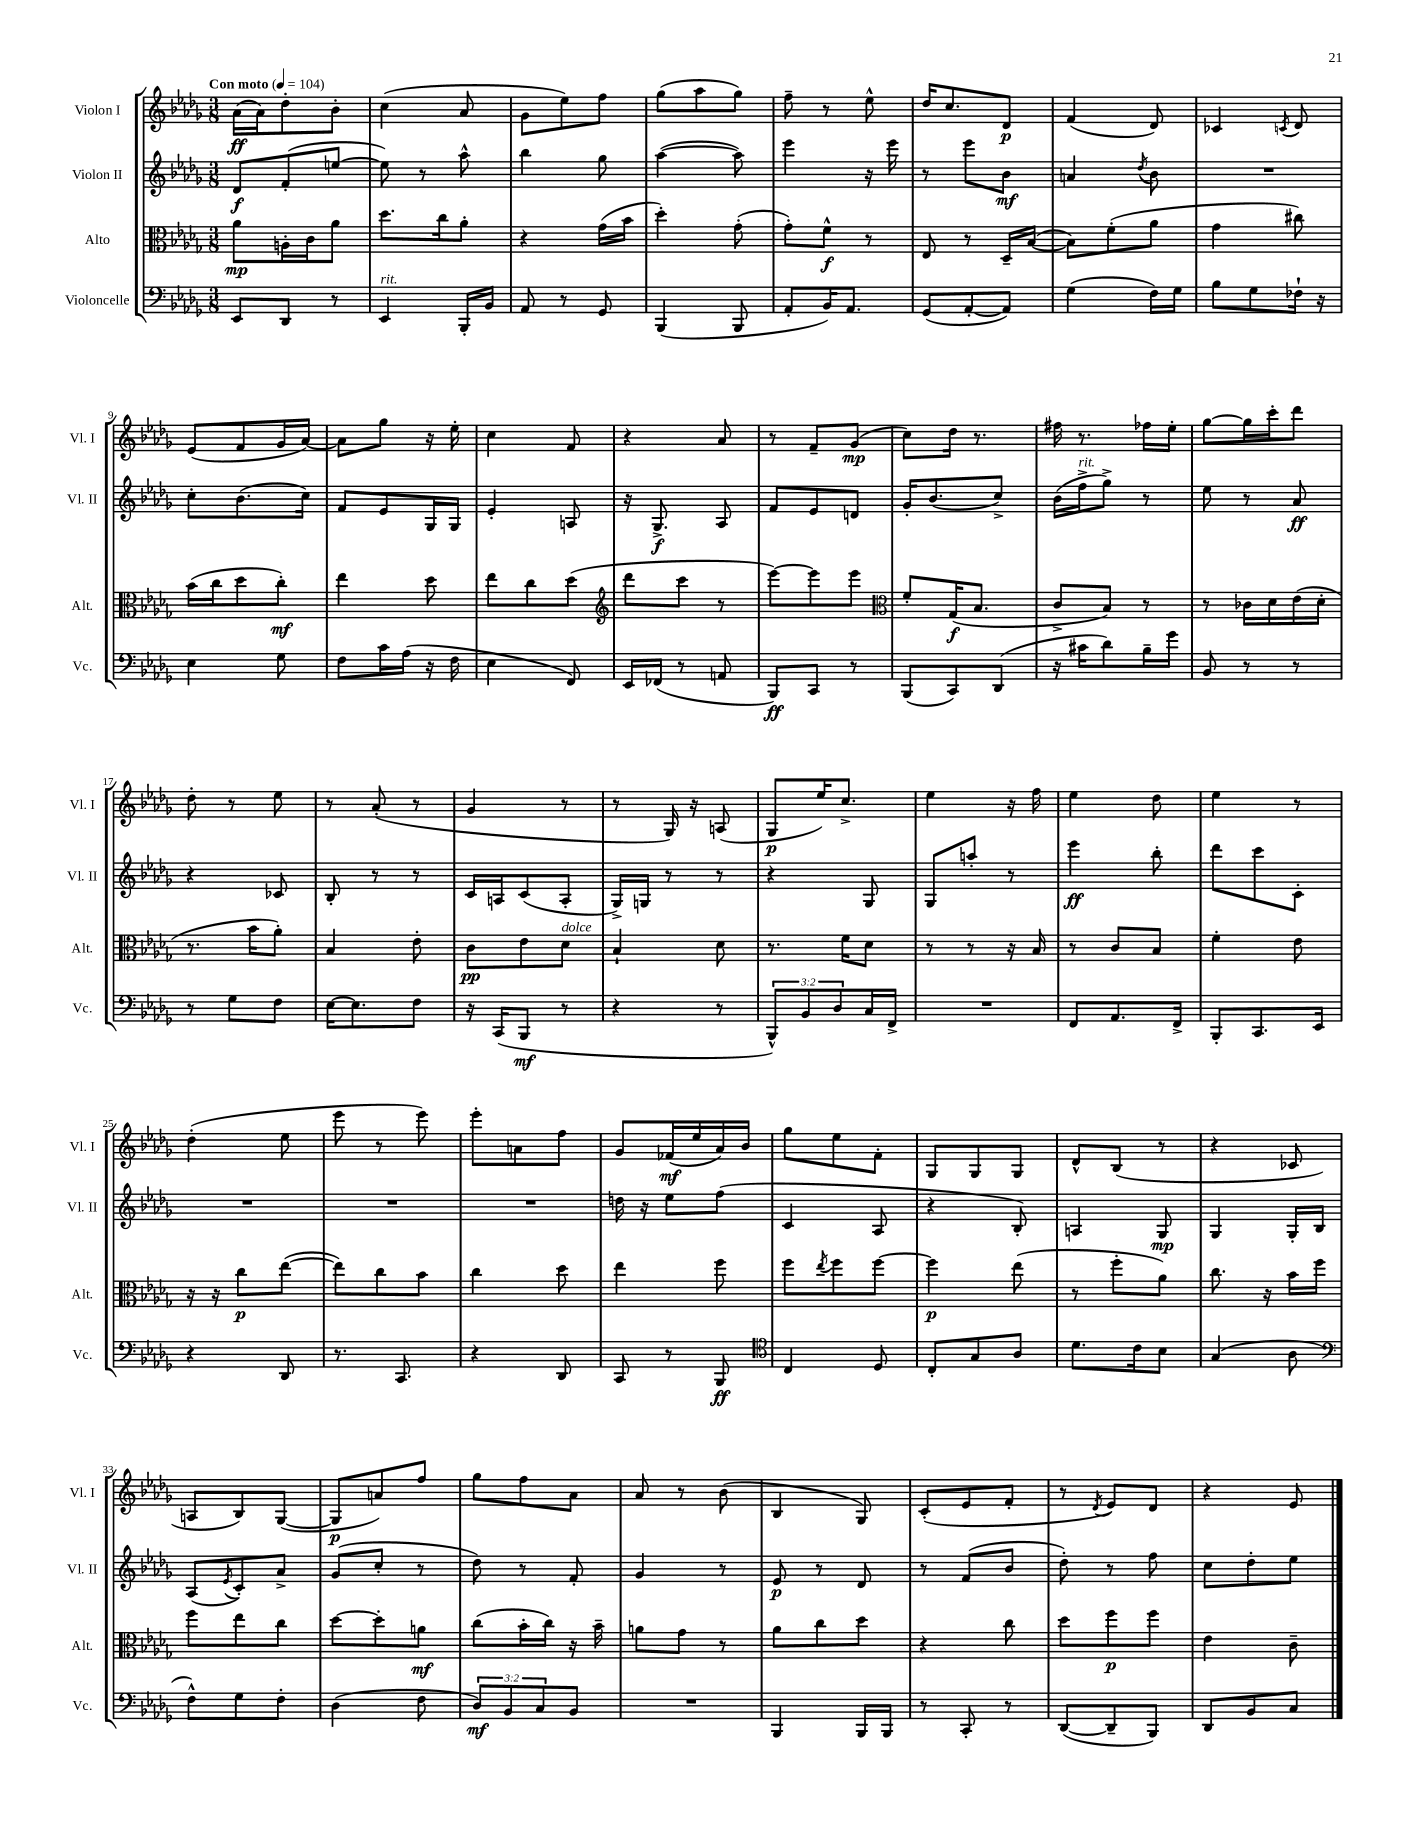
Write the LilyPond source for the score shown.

<<
\new StaffGroup <<
\new Staff = "s0" \with { instrumentName = "Violon I" shortInstrumentName = "Vl. I" } {
    \clef treble \key des \major \numericTimeSignature \time 3/8 \tempo "Con moto" 4 = 104
    aes'16\ff( aes'16) des''8-. bes'8-. |
    c''4( aes'8 |
    ges'8 ees''8) f''8 |
    ges''8( aes''8 ges''8) |
    f''8-- r8 ees''8-^ |
    des''16 c''8. des'8\p |
    f'4( des'8) |
    ces'4 \acciaccatura { c'8 } des'8 |
    ees'8( f'8 ges'16 aes'16~) |
    aes'8 ges''8 r16 ees''16-. |
    c''4 f'8 |
    r4 aes'8 |
    r8 f'8-- ges'8\mp( |
    c''8) des''16 r8. |
    fis''16 r8. fes''16 ees''16-. |
    ges''8~ ges''16 c'''16-. des'''8 |
    des''8-. r8 ees''8 |
    r8 aes'8-.( r8 |
    ges'4 r8 |
    r8 ges16) r16 a8( |
    ges8\p ees''16) c''8.-> |
    ees''4 r16 f''16 |
    ees''4 des''8 |
    ees''4 r8 |
    des''4-.( ees''8 |
    ees'''8 r8 ees'''8) |
    ees'''8-. a'8 f''8 |
    ges'8 fes'16\mf( ees''16 aes'16) bes'16 |
    ges''8 ees''8 f'8-. |
    ges8 ges8 ges8 |
    des'8-^ bes8( r8 |
    r4 ces'8 |
    a8 bes8) ges8~( |
    ges8\p a'8) f''8 |
    ges''8 f''8 aes'8 |
    aes'8 r8 bes'8( |
    bes4 ges8) |
    c'8-.( ees'8 f'8-. |
    r8 \acciaccatura { des'8 } ees'8) des'8 |
    r4 ees'8 \bar "|." |
}
\new Staff = "s1" \with { instrumentName = "Violon II" shortInstrumentName = "Vl. II" } {
    \clef treble \key des \major \numericTimeSignature \time 3/8
    des'8\f f'8-.( e''8~ |
    e''8) r8 aes''8-^ |
    bes''4 ges''8 |
    aes''4~( aes''8) |
    ees'''4 r16 ees'''16 |
    r8 ees'''8 bes'8\mf |
    a'4 \acciaccatura { des''8 } bes'8 |
    R4. |
    c''8-. bes'8.( c''16) |
    f'8 ees'8 ges16 ges16 |
    ees'4-. a8 |
    r16 ges8.->\f aes8 |
    f'8 ees'8 d'8 |
    ges'16-. bes'8.( c''8->) |
    bes'16( f''16->^\markup { \italic "rit." } ges''8->) r8 |
    ees''8 r8 aes'8\ff |
    r4 ces'8 |
    bes8-. r8 r8 |
    c'16 a16 c'8( a8-. |
    ges16->) g16 r8 r8 |
    r4 ges8 |
    ges8 a''8-. r8 |
    ees'''4\ff bes''8-. |
    des'''8 c'''8 c'8-. |
    R4. |
    R4. |
    R4. |
    d''16 r16 ees''8 f''8( |
    c'4 aes8 |
    r4 bes8-.) |
    a4 ges8\mp |
    ges4 ges16-. bes16 |
    aes8( \acciaccatura { ees'8 } c'8-.) aes'8-> |
    ges'8( c''8-. r8 |
    des''8) r8 f'8-. |
    ges'4 r8 |
    ees'8\p r8 des'8 |
    r8 f'8( bes'8 |
    des''8-.) r8 f''8 |
    c''8 des''8-. ees''8 \bar "|." |
}
\new Staff = "s2" \with { instrumentName = "Alto" shortInstrumentName = "Alt." } {
    \clef alto \key des \major \numericTimeSignature \time 3/8
    aes'8\mp a16-. c'16 aes'8 |
    des''8. c''16 aes'8-. |
    r4 ges'16( bes'16 |
    des''4-.) ges'8-.( |
    ges'8-.) f'8-^\f r8 |
    ees8 r8 des16-- bes16~( |
    bes8) f'8-.( aes'8 |
    ges'4 cis''8) |
    bes'16( c''16 des''8 c''8-.\mf) |
    ees''4 des''8 |
    ees''8 c''8 des''8( |
    \clef treble des'''8 c'''8 r8 |
    ees'''8~) ees'''8 ees'''8 |
    \clef alto f'8-. ges16\f( bes8. |
    c'8-> bes8) r8 |
    r8 ces'16 des'16 ees'16( des'16-. |
    r8. bes'16 aes'8-.) |
    bes4 ees'8-. |
    c'8\pp ees'8 des'8^\markup { \italic "dolce" } |
    bes4-! des'8 |
    r8. f'16 des'8 |
    r8 r8 r16 bes16 |
    r8 c'8 bes8 |
    f'4-. ees'8 |
    r16 r16 c''8\p ees''8~( |
    ees''8) c''8 bes'8 |
    c''4 des''8 |
    ees''4 f''8 |
    f''8 \acciaccatura { ees''8 } f''8 f''8~ |
    f''4\p ees''8( |
    r8 f''8-. aes'8) |
    c''8. r16 bes'16 f''16 |
    f''8 ees''8 c''8 |
    des''8~ des''8-. a'8\mf |
    c''8( bes'16-. c''16) r16 bes'16-- |
    a'8 ges'8 r8 |
    aes'8 c''8 des''8 |
    r4 c''8 |
    des''8 f''8\p f''8 |
    ees'4 c'8-- \bar "|." |
}
\new Staff = "s3" \with { instrumentName = "Violoncelle" shortInstrumentName = "Vc." } {
    \clef bass \key des \major \numericTimeSignature \time 3/8 \override Staff.TupletNumber.text = #tuplet-number::calc-fraction-text
    ees,8 des,8 r8 |
    ees,4^\markup { \italic "rit." } bes,,16-. bes,16 |
    aes,8 r8 ges,8 |
    bes,,4( bes,,8 |
    aes,8-. bes,16) aes,8. |
    ges,8( aes,8~-. aes,8) |
    ges4( f16) ges16 |
    bes8 ges8 fes16-! r16 |
    ees4 ges8 |
    f8 c'16 aes16( r16 f16 |
    ees4 f,8) |
    ees,16 fes,16( r8 a,8 |
    bes,,8\ff) c,8 r8 |
    bes,,8( c,8) des,8( |
    r16 cis'16 des'8) bes16-- ges'16 |
    bes,8 r8 r8 |
    r8 ges8 f8 |
    ees16~ ees8. f8 |
    r16 c,16( bes,,8\mf r8 |
    r4 r8 |
    \tuplet 3/2 { bes,,8-^) bes,8 des8 } c16 f,16-> |
    R4. |
    f,8 aes,8. f,16-> |
    bes,,8-. c,8. ees,16 |
    r4 des,8 |
    r8. c,8. |
    r4 des,8 |
    c,8 r8 bes,,8\ff |
    \clef tenor c4 des8 |
    c8-. ges8 aes8 |
    des'8. c'16 bes8 |
    ges4( aes8 |
    \clef bass f8-^) ges8 f8-. |
    des4( f8 |
    \tuplet 3/2 { des8\mf) bes,8 c8 } bes,8 |
    R4. |
    bes,,4 bes,,16 bes,,16 |
    r8 c,8-. r8 |
    des,8~( des,8-- bes,,8) |
    des,8 bes,8 c8 \bar "|." |
}
>>
>>
